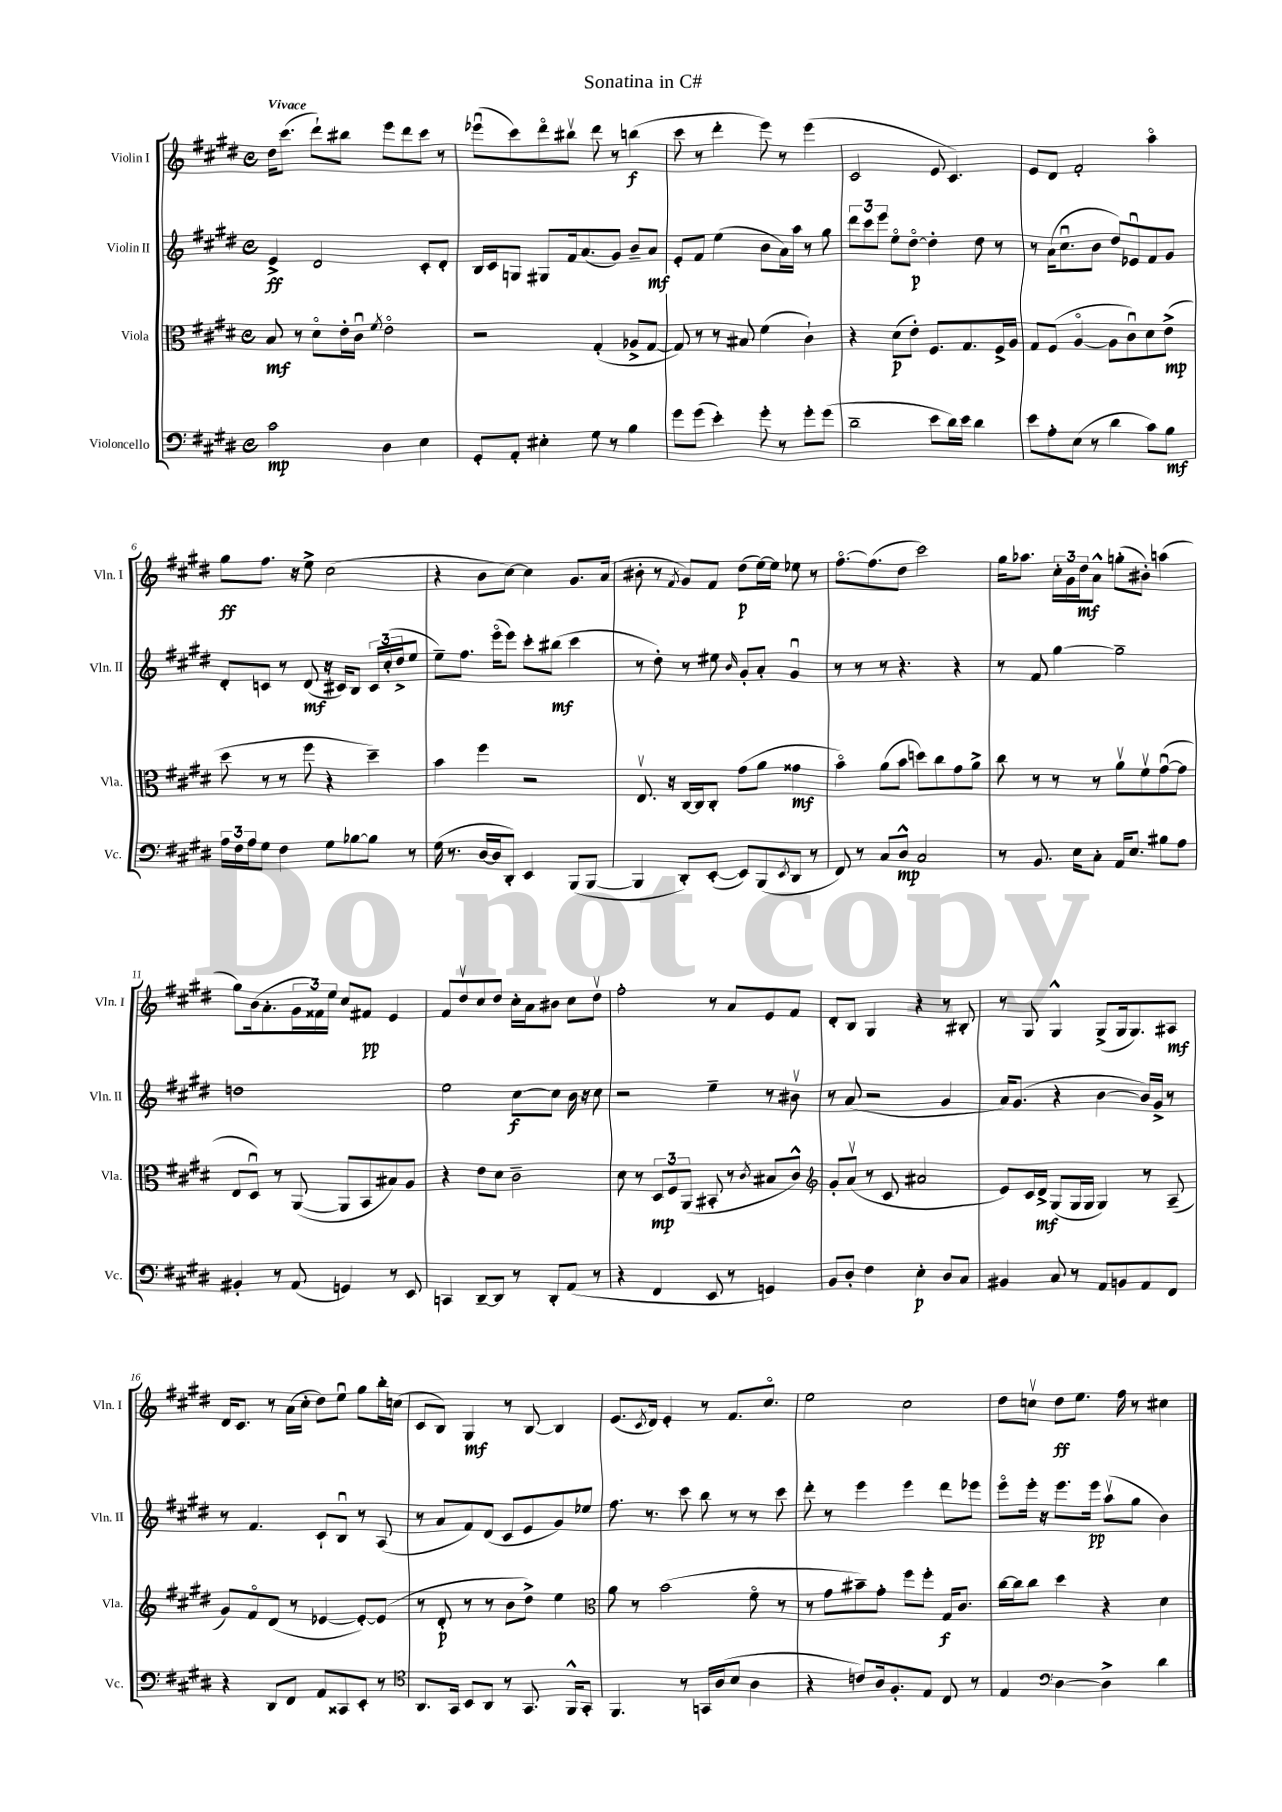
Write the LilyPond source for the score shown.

\header { title = "Sonatina in C#" }
<<
\new StaffGroup <<
\new Staff = "s0" \with { instrumentName = "Violin I" shortInstrumentName = "Vln. I" } {
    \clef treble \key e \major \defaultTimeSignature \time 4/4 \tempo "Vivace"
    dis''16 cis'''8.( dis'''8-!) bis''8 e'''8 dis'''8 cis'''8 r8 |
    ees'''8\downbow( cis'''8) dis'''8\flageolet bis''8\upbow dis'''8 r8 b''4\f( |
    cis'''8 r8 dis'''4-. e'''8) r8 e'''4( |
    cis'2 e'8 cis'4.) |
    e'8 dis'8 fis'2-. a''4\flageolet |
    gis''8\ff fis''8. r16 e''8-> cis''2( |
    r4 b'8 cis''8~) cis''4 gis'8. a'16( |
    bis'8-. r8 \acciaccatura { fis'8 } gis'8) fis'8 dis''8\p( e''16~) e''16 ees''8 r8 |
    fis''8.~\flageolet fis''8.( dis''8 cis'''2) |
    gis''16 aes''8. \tuplet 3/2 { cis''16-. gis'16 dis''16\mf } a'8-^ g''8-.( bis'8-.) a''4( |
    gis''8) b'16( a'8.-. \tuplet 3/2 { gis'16 fisis'16) e''16 } cis''8 fis'8\pp e'4 |
    fis'8 dis''8\upbow cis''8 dis''8 cis''16-. a'16 bis'8 cis''8 dis''8\upbow |
    fis''2-. r8 a'8 e'8 fis'8 |
    dis'8-. b8 gis4 r4 r8 bis8-. |
    r8 gis8 gis4-^ gis8->( gis16 gis8.) ais8\mf |
    dis'16 cis'8. r8 a'16( cis''16-. dis''8) e''8\downbow gis''8 b''16-. c''16( |
    cis'8 b8) gis4\mf r8 b8~ b4 |
    e'8.( \acciaccatura { cis'8 } dis'16) e'4-. r8 fis'8. cis''8.\flageolet |
    e''2 cis''2 |
    dis''8 c''8\upbow dis''8\ff e''8. fis''16 r8 cis''4 \bar "|." |
}
\new Staff = "s1" \with { instrumentName = "Violin II" shortInstrumentName = "Vln. II" } {
    \clef treble \key e \major \defaultTimeSignature \time 4/4
    e'4->\ff dis'2 cis'8-. dis'8-. |
    b16 cis'16 g8 gis8 fis'16 a'8.( gis'8) b'8-- a'8\mf |
    e'8-. fis'8 e''4( b'8 a'16) a''16 r8 gis''8 |
    \tuplet 3/2 { dis'''8 cis'''8 e'''8 } e''8\flageolet dis''8~\flageolet\p dis''4-. dis''8 r8 |
    r8 a'16( cis''8.\downbow b'8 dis''8) ees'8\downbow fis'8 gis'8 |
    dis'8-. c'8 r8 dis'8\mf( r16 cis'16) b8 \tuplet 3/2 { cis'16 cis''16-.( dis''16-> } e''8 |
    e''8--) fis''8. e'''16\flageolet( e'''8) cis'''8-. bis''8\mf( cis'''4 |
    r8 dis''8-.) r8 eis''8 \grace { b'16 } gis'8-. a'8-. gis'4\downbow |
    r8 r8 r8 r4. r4 |
    r8 fis'8 gis''4~ gis''2-- |
    d''1 |
    e''2 cis''8~\f cis''8 b'16 r16 cis''8 |
    r2 e''4-- r8 bis'8\upbow |
    r8 a'8( r2 gis'4 |
    a'16) gis'8.( r4 b'4~ b'16) gis'16-> r8 |
    r8 fis'4. cis'8-! b8\downbow r8 a8( |
    r8 a'8 fis'8) dis'8( cis'8 e'8 gis'8) ees''8 |
    fis''8. r8. cis'''8 b''8 r8 r8 cis'''8 |
    dis'''8-. r8 e'''4 e'''4 dis'''8 ees'''8 |
    e'''8\flageolet e'''16-. r16 e'''8. e'''16\pp a''8\upbow( gis''8 b'4) \bar "|." |
}
\new Staff = "s2" \with { instrumentName = "Viola" shortInstrumentName = "Vla." } {
    \clef alto \key e \major \defaultTimeSignature \time 4/4
    b8\mf r8 dis'8\flageolet e'16-. cis'16\downbow \acciaccatura { fis'8 } e'2\flageolet |
    r2 gis4-.( aes8-> gis8~ |
    gis8) r8 r8 bis8 fis'4( cis'4-!) |
    r4 dis'8\p( e'8-.) fis8. gis8. fis16-> a16 |
    gis8 fis8( a4~\flageolet a8 cis'8\downbow) dis'8 e'8->\mp( |
    dis''8 r8 r8 fis''8 r4 dis''4--) |
    b'4 fis''4 r2 |
    e8.\upbow r16 cis16~ cis16 cis8-. gis'8( a'8 gisis'4\mf |
    b'4\flageolet) a'8( b'8 d''8) cis''8 gis'8 a'8-> |
    cis''8 r8 r8 r8 a'8\upbow fis'8\upbow gis'8~\downbow( gis'8 |
    e8 dis8\downbow) r8 a,8~( a,8 b,8 bis8) a8 |
    r4 e'8 dis'8 cis'2-- |
    dis'8 r8 \tuplet 3/2 { dis8\mp fis8 a,8( } bis,8-. r8 \acciaccatura { cis'8 } bis8 cis'8-^) |
    \clef treble gis'8-. a'8\upbow( r8 cis'8 ais'2 |
    e'8) cis'16 dis'16->\mf gis8( gis16 gis16 gis4) r8 a8--( |
    gis'8) fis'8\flageolet dis'8( r8 ees'4~ ees'8~-.) ees'8( |
    r8 dis'8-.\p r8 r8 b'8 dis''8->) e''4 |
    \clef alto a'8 r8 b'2( fis'8\flageolet r8 |
    r8 gis'8 bis'8--) gis'8-. fis''8 fis''8-. gis16\f cis'8. |
    cis''16~ cis''16 cis''8 dis''4 r4 dis'4 \bar "|." |
}
\new Staff = "s3" \with { instrumentName = "Violoncello" shortInstrumentName = "Vc." } {
    \clef bass \key e \major \defaultTimeSignature \time 4/4
    cis'2\mp dis4 e4 |
    gis,8-. a,8-. eis4-. gis8 r8 b4 |
    gis'8 gis'8( e'4-.) gis'8-. r8 gis'8-. gis'8( |
    dis'2-- e'8 dis'16) e'16 dis'4 |
    e'8 a8-. e8( r8 dis'4 cis'8) b8\mf |
    \tuplet 3/2 { a16 fis16 a16 } gis8 fis4 gis8 bes8~ bes8 r8 |
    gis16( r8. dis16~ dis16 dis,8-.) e,4 b,,8( b,,8~ |
    b,,4 dis,8-.) e,8~-.( e,8) b,,8( \acciaccatura { e,8 } dis,8 r8 |
    fis,8) r8 cis8 dis8-^\mp cis2 |
    r8 b,8. e16 cis8-. a,16 e8. bis8 a8 |
    bis,4-. r8 a,8( g,4) r8 e,8 |
    c,4 dis,8~-- dis,8 r8 dis,8-. a,8( r8 |
    r4 fis,4 e,8 r8 g,4) |
    b,8 dis8-. fis4 e4-.\p dis8 cis8 |
    bis,4 cis8 r8 a,8 b,8 a,8 fis,8 |
    r4 dis,8 fis,8 a,8 cisis,8 e,8-. r8 |
    \clef tenor a,8. gis,16 b,8 a,8 r8 gis,8. fis,16-^ gis,8-. |
    fis,4. r8 g,16 a16( b8 a4 |
    r4 c'8) a16 fis8.-. e8 cis8 r8 |
    e4 \clef bass dis4~ dis4-> dis'4 \bar "|." |
}
>>
>>
